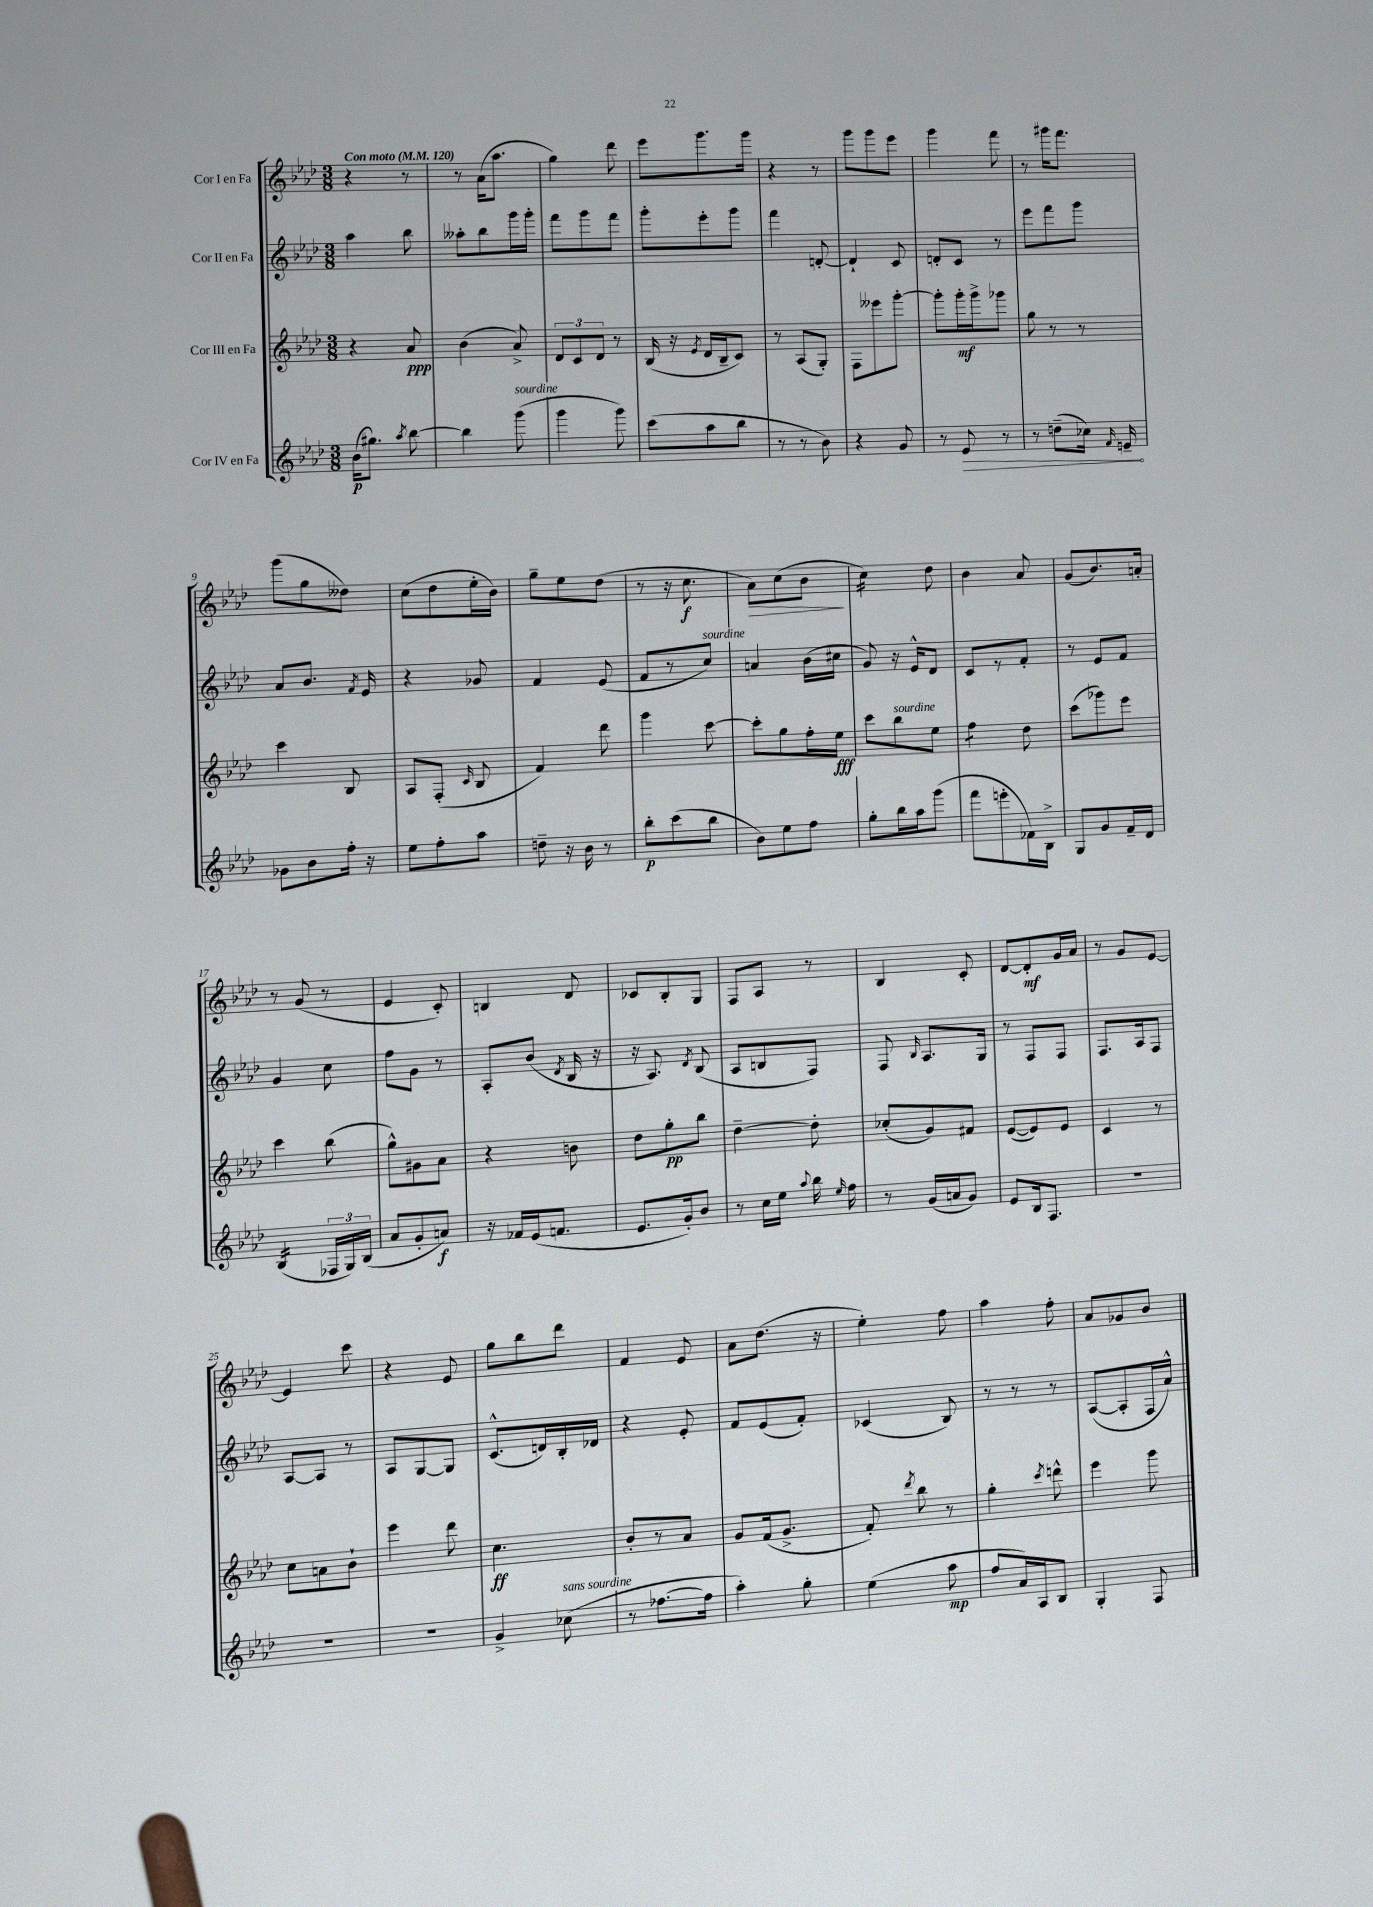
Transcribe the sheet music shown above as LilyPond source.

<<
\new StaffGroup <<
\new Staff = "s0" \with { instrumentName = "Cor I en Fa" } {
    \clef treble \key aes \major \numericTimeSignature \time 3/8 \tempo "Con moto" 4 = 120
    \autoBeamOff r4 r8 |
    r8 aes'16[( aes''8.] |
    g''4) des'''8 |
    ees'''8[ g'''8. g'''16] |
    r4 r8 |
    g'''8[ g'''8 ees'''8] |
    g'''4 f'''8 |
    r8 gis'''16[ f'''8.] |
    g'''8[( g''8 deses''8]) |
    c''8[( des''8 ees''16-. bes'16]) |
    g''8[-- ees''8 des''8]( |
    r8 r16 c''8.\f |
    aes'8[\>) c''8( bes'8]\! |
    c''4:16) des''8 |
    bes'4 aes'8 |
    g'8[( bes'8.) a'16]-. |
    r8 g'8( r8 |
    ees'4 c'8-.) |
    b4 des'8 |
    ces'8[ bes8-. g8] |
    f8[ aes8] r8 |
    bes4 c'8-. |
    des'8[~ des'8-.\mf g'16 aes'16] |
    r8 g'8[ ees'8]~ |
    ees'4 c'''8 |
    r4 ees'8 |
    g''8[ bes''8 des'''8] |
    f'4 ees'8 |
    aes'8[ des''8.]( r16 |
    ees''4-.) f''8 |
    aes''4 f''8-. |
    aes'8[ ges'8 bes'8] \bar "|." |
}
\new Staff = "s1" \with { instrumentName = "Cor II en Fa" } {
    \clef treble \key aes \major \numericTimeSignature \time 3/8
    \autoBeamOff aes''4 bes''8 |
    aeses''8[-. bes''8 g'''16 g'''16]-. |
    f'''8[ g'''8 f'''8] |
    g'''8[-. ees'''8-. g'''8] |
    f'''4 d'8~-. |
    d'4-! c'8 |
    d'8[-. c'8] r8 |
    ees'''8[ f'''8 g'''8] |
    aes'8[ bes'8.] \acciaccatura { f'8 } ees'16 |
    r4 ges'8 |
    f'4 ees'8( |
    f'8[ r8 c''8]^\markup { \italic "sourdine" }) |
    a'4 bes'16[( cis''16] |
    g'8) r16 ees'16[-^ des'8] |
    c'8[ r8 f'8]-. |
    r8 ees'8[ f'8] |
    g'4 c''8 |
    f''8[ g'8] r8 |
    aes8[-. bes'8]( \acciaccatura { des'8 } bes16 r16 |
    r16 aes8.) \acciaccatura { des'8 } bes8( |
    aes8[ b8 f8]) |
    f8 \grace { bes16 } aes8.[ g16] |
    r8 f8[ f8] |
    f8.[ aes16 f8] |
    aes8[~ aes8] r8 |
    aes8[ g8~ g8] |
    c'8.[-^( d'16) bes16-. des'16] |
    r4 ees'8-. |
    f'8[ ees'8( f'8]-.) |
    ces'4( bes8) |
    r8 r8 r8 |
    aes8[~( aes8-. f16 aes'16]-^) \bar "|." |
}
\new Staff = "s2" \with { instrumentName = "Cor III en Fa" } {
    \clef treble \key aes \major \numericTimeSignature \time 3/8
    \autoBeamOff r4 aes'8\ppp |
    bes'4( aes'8->) |
    \tuplet 3/2 { des'8[ c'8 des'8] } r8 |
    bes16( r16 \acciaccatura { ees'8 } des'16[ bes16-- c'8]) |
    r8 aes8[( g8]-.) |
    f8[ eeses'''8 g'''8]~-. |
    g'''8[-. g'''16-.\mf g'''16-> ges'''8] |
    g''8 r8 r8 |
    c'''4 bes8 |
    aes8[ f8]-.( \grace { c'16 } bes8 |
    f'4) des'''8 |
    g'''4 c'''8~ |
    c'''8[-. g''8 f''16-. ees''16]\fff |
    c'''8[ bes''8^\markup { \italic "sourdine" } ees''8] |
    f''4:8 des''8 |
    c'''8[( ges'''8) ees'''8] |
    c'''4 bes''8( |
    g''8[-^) gis'8 aes'8] |
    r4 b'8 |
    des''8[ g''8-.\pp bes''8] |
    des''4~-- des''8-. |
    ces''8[-.( g'8) fis'8] |
    ees'8[~( ees'8) ees'8] |
    c'4 r8 |
    c''8[ a'8 bes'8]-! |
    ees'''4 des'''8 |
    c''4.\ff |
    bes'8[-. r8 aes'8] |
    g'8[ f'16( g'8.]-> |
    f'8-.) \acciaccatura { des'''8 } bes''8 r8 |
    g''4-. \acciaccatura { c'''8 } d'''8-^ |
    ees'''4 g'''8 \bar "|." |
}
\new Staff = "s3" \with { instrumentName = "Cor IV en Fa" } {
    \clef treble \key aes \major \numericTimeSignature \time 3/8
    \autoBeamOff bes'16[\p( gis''8.]) \acciaccatura { aes''8 } bes''8~ |
    bes''4 g'''8^\markup { \italic "sourdine" }( |
    g'''4 g'''8) |
    c'''8[( aes''8 bes''8] |
    r8 r8 bes'8) |
    r4 g'8 |
    r8 \once \override Hairpin.circled-tip = ##t ees'8\> r8 |
    r8 d''8[--( ces''16]) \grace { f'16 } e'16--\! |
    ges'8[ bes'8 f''16]-. r16 |
    ees''8[ f''8-. aes''8] |
    d''8-- r16 bes'16 r8 |
    bes''8[-.\p c'''8( bes''8] |
    bes'8[) ees''8 f''8] |
    g''8[-. bes''16 aes''16 g'''8]( |
    f'''8[ e'''8-. fes'16) bes16]-> |
    g8[ g'8 f'16-- des'16] |
    bes4:16( \tuplet 3/2 { fes16[ g16) bes16]( } |
    aes'8[ g'8-. a'8]\f) |
    r16 fes'16[ ees'16( f'8.] |
    ees'8.[ g'16-.) bes'8] |
    r8 c''16[ ees''16] \appoggiatura { aes''8 } bes''16 \grace { ees''16 } f''16 |
    r8 g'16[( a'16 g'8]) |
    ees'8[ bes16 f8.] |
    R4. |
    R4. |
    R4. |
    g'4-> ces''8^\markup { \italic "sans sourdine" }( |
    r8 fes''8.[~ fes''16] |
    aes''4-.) g''8-. |
    ees''4( aes''8\mp |
    f''8[ aes'16) aes16 bes8] |
    g4-. f8 \bar "|." |
}
>>
>>
